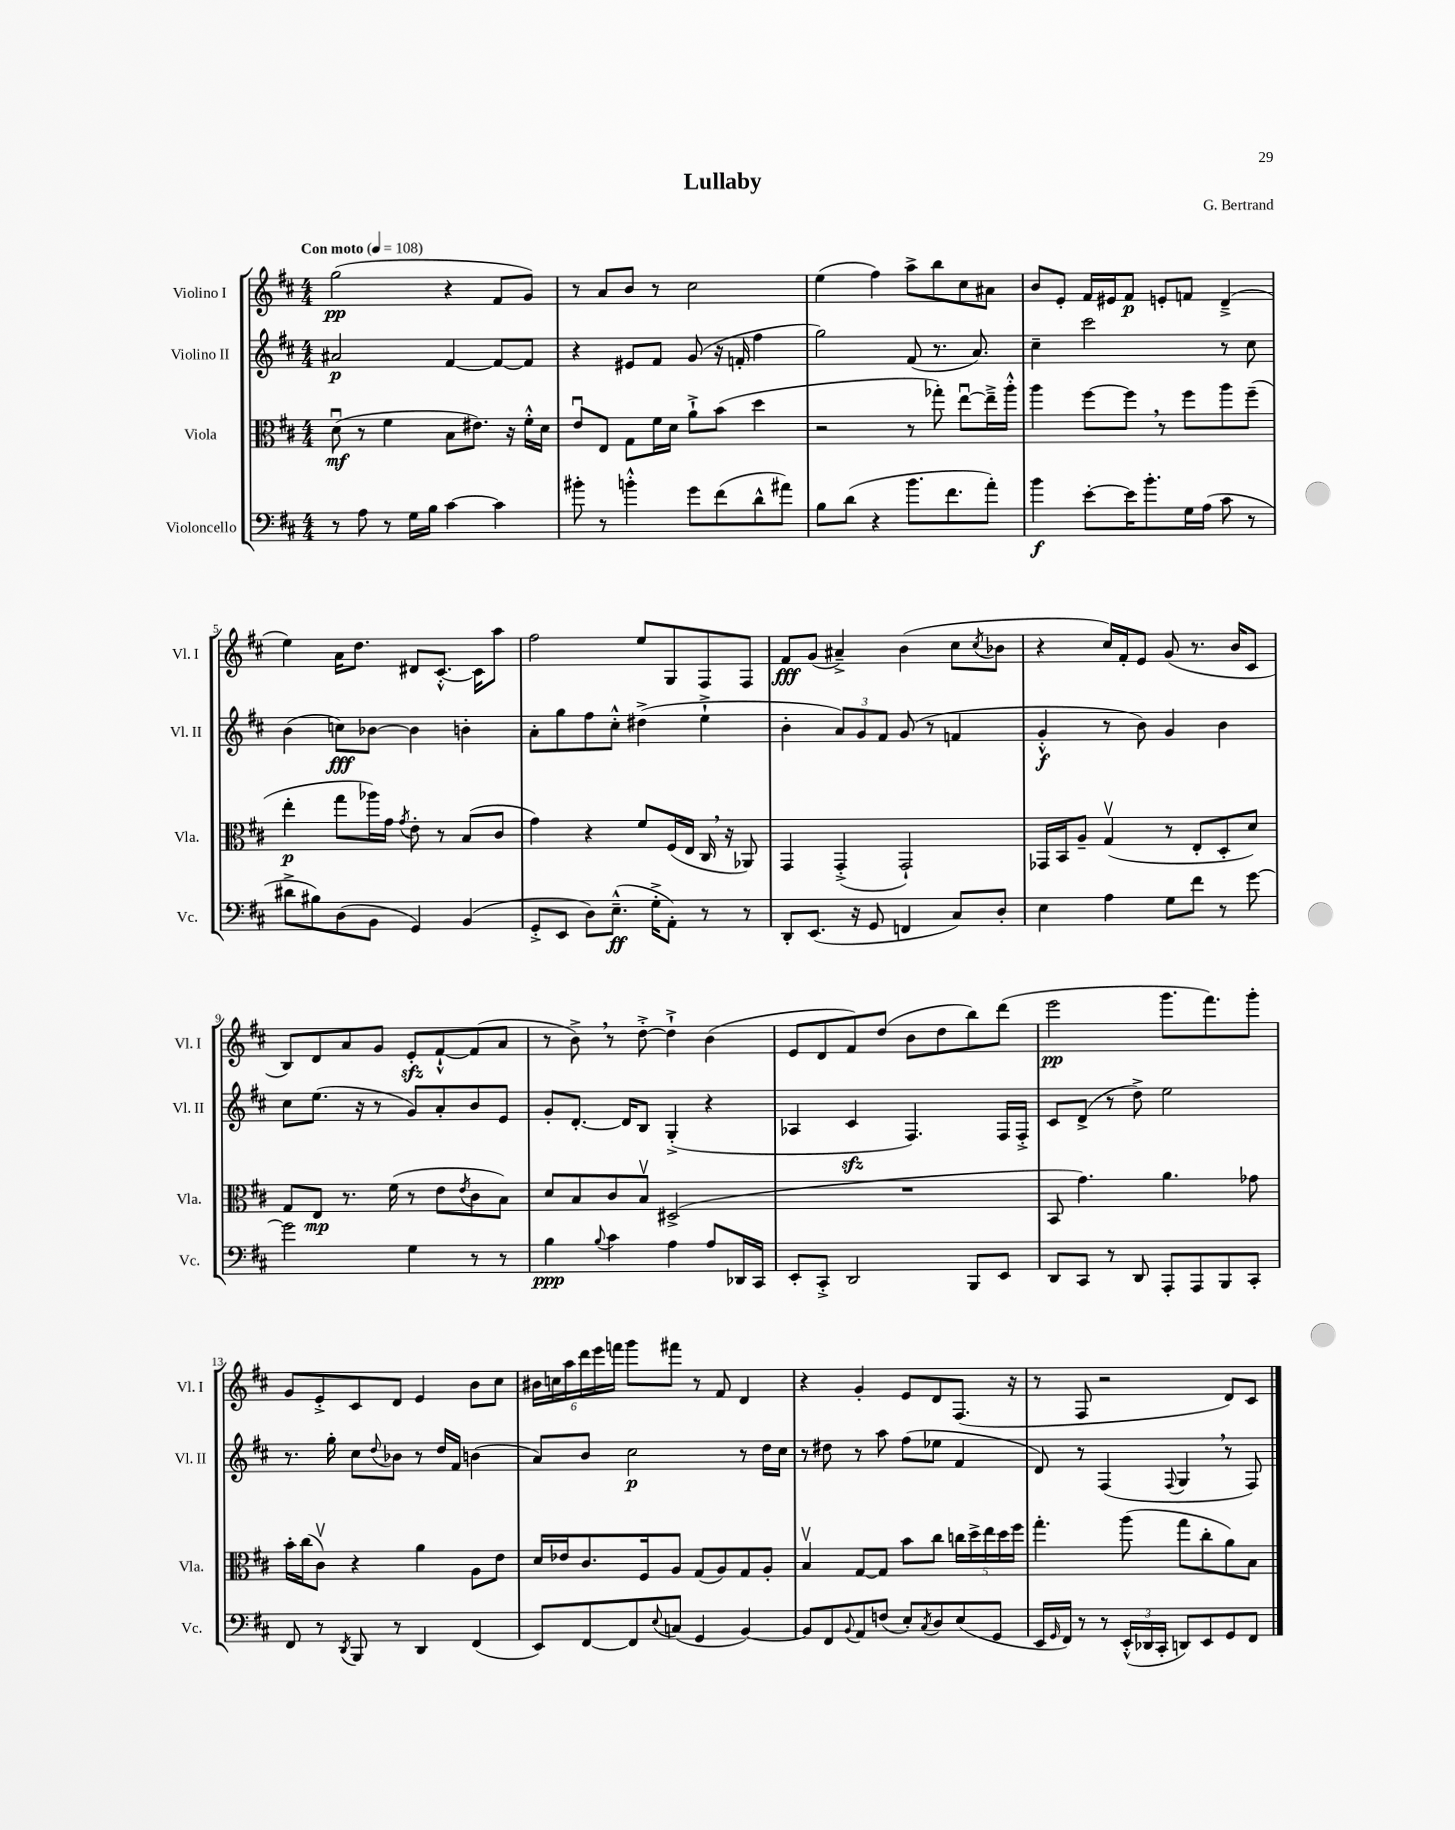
\header { title = "Lullaby" composer = "G. Bertrand" }
<<
\new StaffGroup <<
\new Staff = "s0" \with { instrumentName = "Violino I" shortInstrumentName = "Vl. I" } {
    \clef treble \key d \major \numericTimeSignature \time 4/4 \tempo "Con moto" 4 = 108
    g''2\pp( r4 fis'8 g'8) |
    r8 a'8 b'8 r8 cis''2 |
    e''4( fis''4) a''8-> b''8 cis''8 ais'8 |
    b'8 e'8-. fis'16 eis'16 fis'8\p e'8-. f'8 d'4--->( |
    e''4) a'16 d''8. dis'8 cis'8.~-.-^ cis'16 a''8 |
    fis''2 e''8 g8 fis8 fis8 |
    fis'8\fff g'8( ais'4--->) b'4( cis''8 \acciaccatura { cis''8 } bes'8 |
    r4 cis''16) fis'16-. e'8 g'8( r8. b'16 cis'8 |
    b8) d'8 a'8 g'8 e'8-.\sfz fis'8~-!-^ fis'8( a'8 |
    r8 b'8->) \breathe r8 d''8~-.-> d''4-!-> b'4( |
    e'8 d'8 fis'8) d''8( b'8 d''8 b''8) d'''8( |
    e'''2\pp g'''8. fis'''8.) g'''8-. |
    g'8 e'8-.-> cis'8 d'8 e'4 b'8 cis''8 |
    \tuplet 6/4 { bis'16 c''16 a''16 d'''16 e'''16 f'''16 } g'''8 fis'''8 r8 fis'8 d'4 |
    r4 g'4-. e'8 d'8 fis8.( r16 |
    r8 fis8 r2 d'8) cis'8 \bar "|." |
}
\new Staff = "s1" \with { instrumentName = "Violino II" shortInstrumentName = "Vl. II" } {
    \clef treble \key d \major \numericTimeSignature \time 4/4
    ais'2\p fis'4~ fis'8~ fis'8 |
    r4 eis'8 fis'8 g'8( r16 f'16-. fis''4 |
    g''2) fis'8( r8. a'8.) |
    cis''4-- cis'''2 r8 cis''8 |
    b'4( c''8\fff) bes'8~ bes'4 b'4-. |
    a'8-. g''8 fis''8 cis''8-.-^ dis''4->( e''4-!-> |
    b'4-. \tuplet 3/2 { a'8) g'8 fis'8 } g'8( r8 f'4 |
    g'4-.-^\f r8 b'8) g'4 b'4 |
    cis''8 e''8.( r16 r8 g'8) a'8-. b'8 e'8 |
    g'8-. d'8.~-. d'16 b8 g4-.->( r4 |
    aes4 cis'4\sfz fis4.) fis16 fis16-.-> |
    cis'8 d'8->( r8 d''8->) e''2 |
    r8. g''16-. cis''8 \appoggiatura { d''8 } bes'8 r8 d''16 fis'16 b'4( |
    a'8) b'8 cis''2\p r8 d''16 cis''16 |
    r8 dis''8 r8 a''8 fis''8( ees''8 fis'4 |
    d'8) r8 fis4( \appoggiatura { fis8 } g4 \breathe r8 fis8) \bar "|." |
}
\new Staff = "s2" \with { instrumentName = "Viola" shortInstrumentName = "Vla." } {
    \clef alto \key d \major \numericTimeSignature \time 4/4
    d'8\downbow\mf( r8 fis'4 b8 eis'8.) r16 fis'16-.-^ d'16 |
    e'8\downbow e8 g8 fis'16 d'16 a'8-!-> b'8( d''4 |
    r2 r8 ges''8-.) e''8~\downbow e''16---> a''16-.-^ |
    a''4 fis''8~ fis''8 \breathe r8 fis''8 a''8 fis''8--( |
    e''4-.\p g''8 aes''16) g'16 \acciaccatura { g'8 } e'8-. r8 b8( cis'8 |
    g'4) r4 fis'8 fis16( e16 cis16 \breathe r16 aes,8) |
    g,4 g,4-.->( g,2-!) |
    ges,16 b,16 a8-- g4\upbow( r8 e8-. d8-. d'8) |
    g8 e8\mp r8. fis'16( r8 e'8 \acciaccatura { e'8 } cis'8 b8) |
    d'8 b8 cis'8 b8\upbow dis2->( |
    R1 |
    b,8 g'4.) a'4. ges'8 |
    b'16-. cis''16( cis'8\upbow) r4 a'4 a8 e'8 |
    d'16 ees'16 cis'8. fis16 a8 g8( a8) g8 a8-. |
    b4\upbow g8~ g8 b'8 cis''8 \tuplet 5/4 { c''16 d''16-> e''16 d''16 fis''16 } |
    g''4.-. a''8( g''8 cis''8-. a'8) b8 \bar "|." |
}
\new Staff = "s3" \with { instrumentName = "Violoncello" shortInstrumentName = "Vc." } {
    \clef bass \key d \major \numericTimeSignature \time 4/4
    r8 a8 r8 g16 b16 cis'4~ cis'4 |
    bis'8-. r8 b'4-.-^ g'8 fis'8( d'8-^ ais'8) |
    b8 d'8( r4 b'8. fis'8. a'8-.) |
    b'4\f e'8~-. e'16 b'8.-. g16 a16( cis'8 r8 |
    dis'8-> bis8) d8( b,8 g,4) b,4( |
    g,8-.-> e,8 d8) e8.---^\ff( g16-.-> a,8-.) r8 r8 |
    d,8-. e,8.( r16 g,8 f,4 cis8) d8-. |
    e4 a4 g8 fis'8 r8 g'8~ |
    g'2 g4 r8 r8 |
    b4\ppp \appoggiatura { b8 } cis'4 a4 a8 des,16 cis,16 |
    e,8-. cis,8-.-> d,2 b,,8 e,8 |
    d,8 cis,8 r8 d,8 a,,8-. a,,8 b,,8 cis,8-. |
    fis,8 r8 \acciaccatura { d,8 } b,,8 r8 d,4 fis,4( |
    e,8) fis,8~ fis,8 \appoggiatura { e8 } c8( g,4 b,4~) |
    b,8 fis,8 \appoggiatura { b,8 } a,8 f8( e8-.) \acciaccatura { cis8 } d8 e8( g,8 |
    e,16 \grace { g,16 } fis,16) r8 r8 \tuplet 3/2 { e,16-.-^( des,16 cis,16-. } d,8) e,8 g,8 fis,8 \bar "|." |
}
>>
>>
